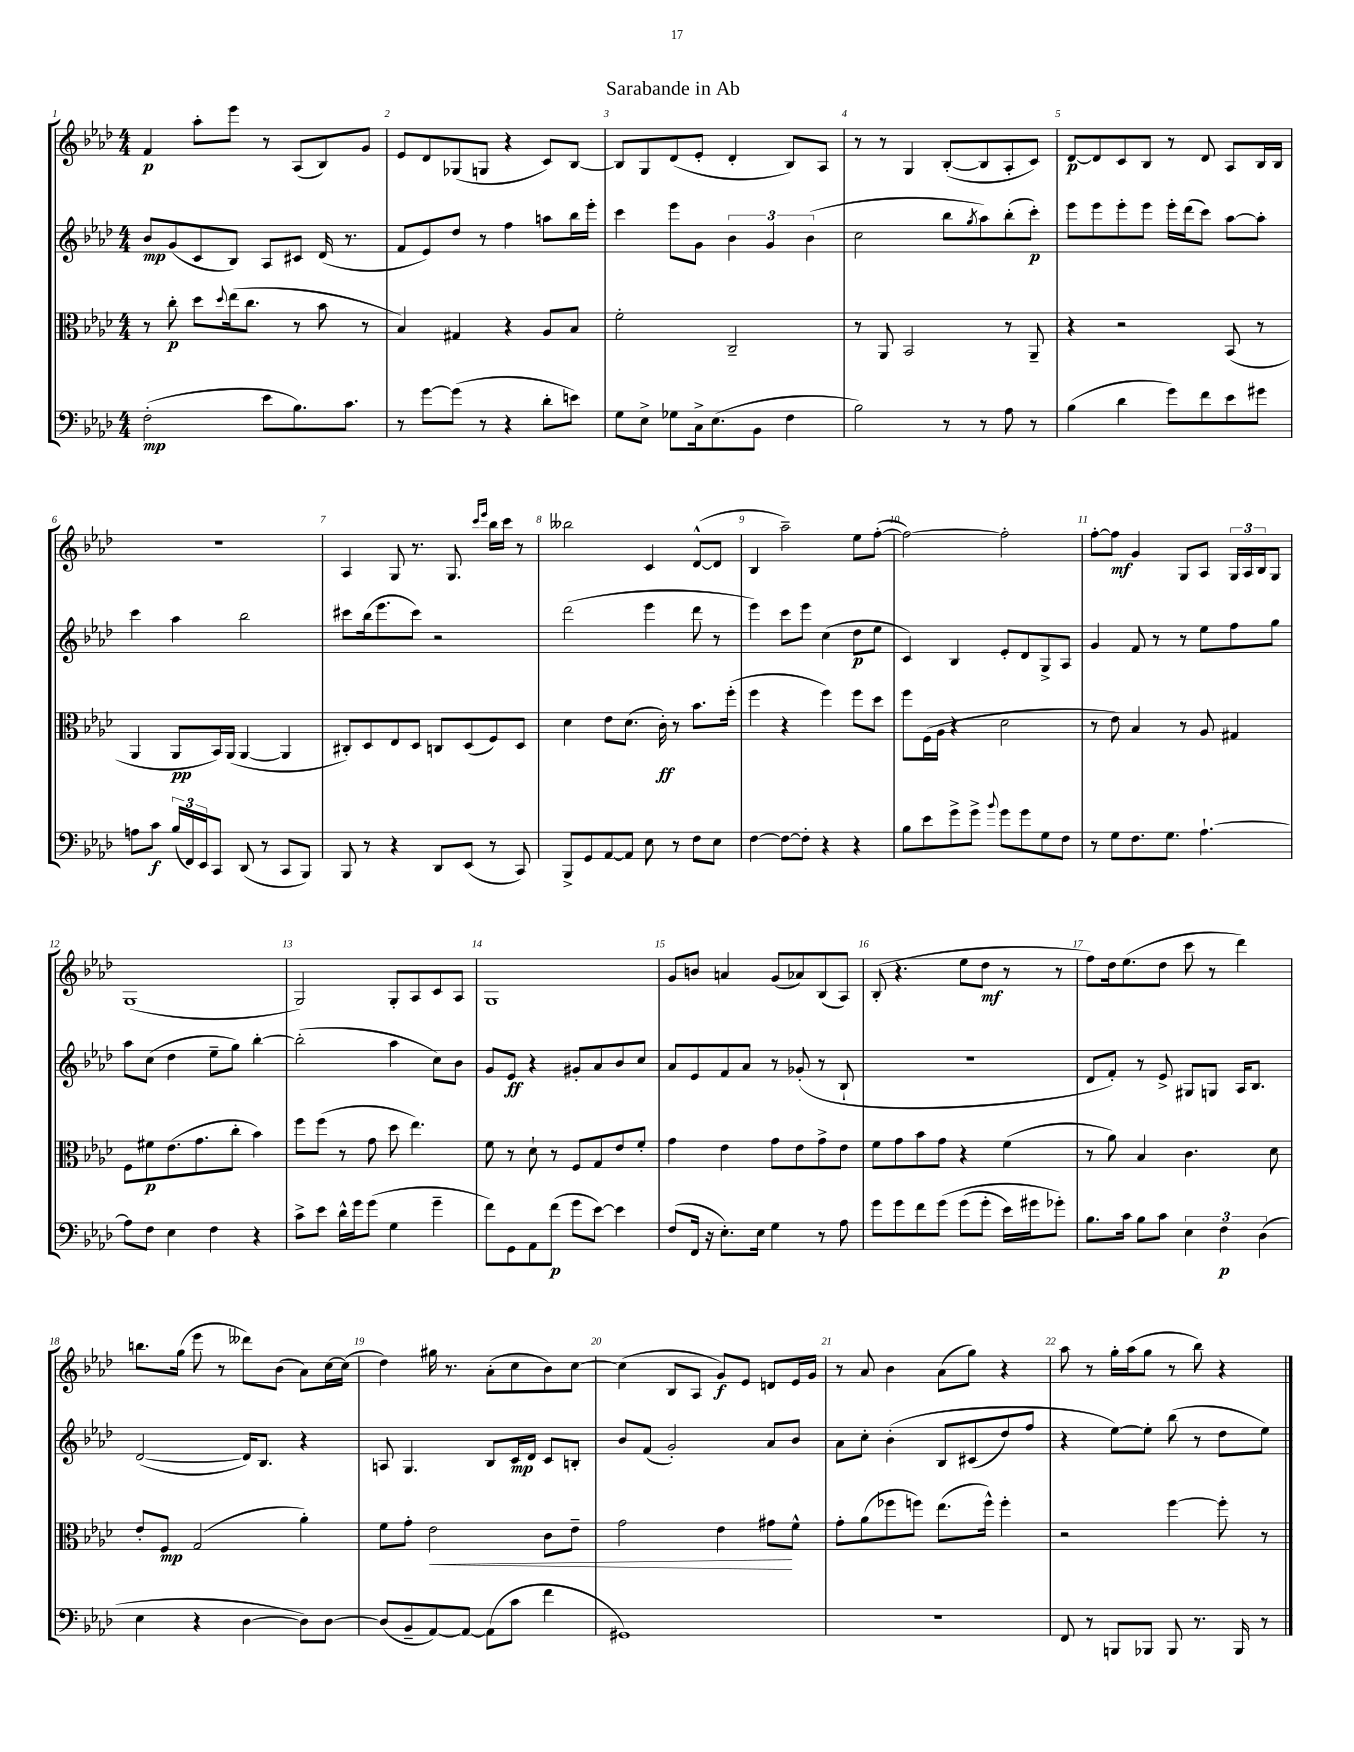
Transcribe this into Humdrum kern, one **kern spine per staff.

**kern	**dynam	**kern	**dynam	**kern	**dynam	**kern	**dynam
*part4	*part4	*part3	*part3	*part2	*part2	*part1	*part1
*staff4	*staff4	*staff3	*staff3	*staff2	*staff2	*staff1	*staff1
*clefF4	*	*clefC3	*	*clefG2	*	*clefG2	*
*k[b-e-a-d-]	*	*k[b-e-a-d-]	*	*k[b-e-a-d-]	*	*k[b-e-a-d-]	*
*M4/4	*	*M4/4	*	*M4/4	*	*M4/4	*
=1	=1	=1	=1	=1	=1	=1	=1
(2F'\	mp	8r	.	8b-/L	mp	4f/	p
.	.	8cc'\	p	(8g/	.	.	.
.	.	8dd-\L	.	8c/	.	8aa-'\L	.
.	.	8qqdd-/	.	.	.	.	.
.	.	(16ee-\k	.	8B-/J)	.	8eee-\J	.
.	.	8.cc\J	.	.	.	.	.
8e-\L	.	.	.	8A-/L	.	8r	.
8.B-\)	.	8r	.	8c#X/J	.	(8A-/L	.
.	.	8b-\	.	(16d-/	.	8B-/)	.
8.c\J	.	.	.	8.r	.	.	.
.	.	8r	.	.	.	8g/J	.
=2	=2	=2	=2	=2	=2	=2	=2
8r	.	4B-/)	.	8f/L	.	8e-/L	.
[8g\L	.	.	.	8e-/)	.	8d-/	.
(8g\J]	.	4G#X/	.	8dd-/J	.	(8G-X/	.
8r	.	.	.	8r	.	8Gn/J	.
4r	.	4r	.	4ff\	.	4r	.
8d-'\L	.	8A-/L	.	8aan\L	.	8c/L)	.
8en\J)	.	8B-/J	.	16bb-\L	.	[8B-/J	.
.	.	.	.	16eee-'\JJ	.	.	.
=3	=3	=3	=3	=3	=3	=3	=3
8G\L	.	2f'\	.	4ccc\	.	8B-/L]	.
8E-^\J	.	.	.	.	.	8G/	.
8G-X\L	.	.	.	8eee-\L	.	(8d-/	.
16C^\k	.	.	.	8g\J	.	8e-'/J	.
(8.E-\	.	.	.	.	.	.	.
.	.	2C~/	.	6b-\	.	4d-'/	.
8BB-\J	.	.	.	.	.	.	.
.	.	.	.	6g/	.	.	.
4F\	.	.	.	.	.	8B-/L)	.
.	.	.	.	(6b-\	.	.	.
.	.	.	.	.	.	8A-/J	.
=4	=4	=4	=4	=4	=4	=4	=4
2B-\)	.	8r	.	2cc\	.	8r	.
.	.	8AA-/	.	.	.	8r	.
.	.	2BB-/	.	.	.	4G/	.
8r	.	.	.	8bb-\L	.	([8B-'/L	.
.	.	.	.	8qgg/	.	.	.
8r	.	.	.	8aa-\)	.	8B-/]	.
8A-\	.	8r	.	(8bb-'\	.	8A-'/	.
8r	.	8AA-~/	.	8ccc'\J)	p	8c/J)	.
=5	=5	=5	=5	=5	=5	=5	=5
(4B-\	.	4r	.	8eee-\L	.	[8d-/L	p
.	.	.	.	8eee-\	.	8d-/]	.
4d-\	.	2r	.	8eee-'\	.	8c/	.
.	.	.	.	8eee-\J	.	8B-/J	.
8g\L)	.	.	.	16eee-'\LL	.	8r	.
.	.	.	.	(16ddd-\J	.	.	.
8f\	.	.	.	8ccc\J)	.	8d-/	.
8e-\	.	(8BB-/	.	[8aa-\L	.	8A-/L	.
8g#X\J	.	8r	.	8aa-'\J]	.	16B-/L	.
.	.	.	.	.	.	16B-/JJ	.
!!LO:LB:g=z
=6	=6	=6	=6	=6	=6	=6	=6
8An\L	.	4AA-/	.	4ccc\	.	1r	.
8c\J	f	.	.	.	.	.	.
(24B-/LL	.	8AA-/L	pp	4aa-\	.	.	.
24FF/)	.	.	.	.	.	.	.
24EE-/J	.	.	.	.	.	.	.
8CC/J	.	16BB-/L)	.	.	.	.	.
.	.	(16AA-/JJ	.	.	.	.	.
(8DD-/	.	[4AA-/	.	2bb-\	.	.	.
8r	.	.	.	.	.	.	.
8CC/L	.	4AA-/]	.	.	.	.	.
8BBB-/J)	.	.	.	.	.	.	.
=7	=7	=7	=7	=7	=7	=7	=7
8BBB-/	.	8C#X'/L)	.	8ccc#X\L	.	4A-/	.
8r	.	8D-/	.	(16bb-\k	.	.	.
.	.	.	.	8.eee-\	.	.	.
4r	.	8E-/	.	.	.	8G/	.
.	.	8D-/J	.	8ccc#\J)	.	8.r	.
8DD-/L	.	8Cn/L	.	2r	.	.	.
.	.	.	.	.	.	8.G/	.
(8EE-/J	.	(8D-/	.	.	.	.	.
.	.	.	.	.	.	16qqccc/LL	.
.	.	.	.	.	.	16qqeee-/JJ	.
8r	.	8F/)	.	.	.	16bb-\LL	.
.	.	.	.	.	.	16ccc\JJ	.
8CC/)	.	8D-/J	.	.	.	8r	.
=8	=8	=8	=8	=8	=8	=8	=8
8BBB-^/L	.	4d-\	.	(2ddd-\	.	2bb--X\	.
8GG/	.	.	.	.	.	.	.
[8AA-/	.	8e-\L	.	.	.	.	.
8AA-/J]	.	(8.d-\J	.	.	.	.	.
8E-\	.	.	.	4eee-\	.	4c/	.
.	.	16c'\)	ff	.	.	.	.
8r	.	8r	.	.	.	.	.
8F\L	.	8.b-\L	.	8ddd-\	.	([8d-^^/L	.
8E-\J	.	.	.	8r	.	8d-/J]	.
.	.	(16ff'\Jk	.	.	.	.	.
=9	=9	=9	=9	=9	=9	=9	=9
[4F\	.	4ff\	.	4eee-\)	.	4B-/	.
8F\L_	.	4r	.	8ccc\L	.	2aa-~\)	.
8F'\J]	.	.	.	8eee-\J	.	.	.
4r	.	4ff\)	.	(4cc\	.	.	.
4r	.	8ff\L	.	8dd-\L	p	8ee-\L	.
.	.	8dd-\J	.	8ee-\J	.	([8ff'\J	.
=10	=10	=10	=10	=10	=10	=10	=10
8B-\L	.	8ff\L	.	4c/)	.	2ff\_)	.
8e-\	.	(16F\L	.	.	.	.	.
.	.	16A-\JJ	.	.	.	.	.
8g^\	.	4r	.	4B-/	.	.	.
8g^\J	.	.	.	.	.	.	.
8qqb-/	.	.	.	.	.	.	.
8g\L	.	2d-\	.	8e-'/L	.	2ff'\]	.
8g\	.	.	.	8d-/	.	.	.
8G\	.	.	.	8G^/	.	.	.
8F\J	.	.	.	8A-/J	.	.	.
=11	=11	=11	=11	=11	=11	=11	=11
8r	.	8r	.	4g/	.	[8ff'\L	.
8G\L	.	8e-\)	.	.	.	8ff\J]	mf
8.F\	.	4B-/	.	8f/	.	4g/	.
.	.	.	.	8r	.	.	.
8.G\J	.	.	.	.	.	.	.
.	.	8r	.	8r	.	8G/L	.
[4.A-`\	.	8A-/	.	8ee-\L	.	8A-/J	.
.	.	4G#X/	.	8ff\	.	24G/LL	.
.	.	.	.	.	.	24A-/	.
.	.	.	.	.	.	24B-/J	.
.	.	.	.	8gg\J	.	8G/J	.
!!LO:LB:g=z
=12	=12	=12	=12	=12	=12	=12	=12
8A-\L]	.	8F\L	.	8aa-\L	.	(1G	.
8F\J	.	8f#X\	p	(8cc\J	.	.	.
4E-\	.	(8.e-\	.	4dd-\	.	.	.
.	.	8.g\	.	.	.	.	.
4F\	.	.	.	8ee-~\L	.	.	.
.	.	8cc'\J	.	8gg\J)	.	.	.
4r	.	4b-\)	.	[4bb-'\	.	.	.
=13	=13	=13	=13	=13	=13	=13	=13
8c^\L	.	8ff\L	.	(2bb-'\]	.	2G/)	.
8e-\J	.	(8ff\J	.	.	.	.	.
16d-^^\LL	.	8r	.	.	.	.	.
16g\J	.	.	.	.	.	.	.
(8g\J	.	8g\	.	.	.	.	.
4G\	.	8dd-\	.	4aa-\	.	8G'/L	.
.	.	4.ee-\)	.	.	.	8A-/	.
4g~\	.	.	.	8cc\L)	.	8c/	.
.	.	.	.	8b-\J	.	8A-/J	.
=14	=14	=14	=14	=14	=14	=14	=14
8f\L)	.	8f\	.	8g/L	.	1G	.
8GG\	.	8r	.	8e-/J	ff	.	.
8AA-\	.	8d-`\	.	4r	.	.	.
(8f\J	p	8r	.	.	.	.	.
8g\L	.	8F/L	.	8g#X'/L	.	.	.
[8e-\J)	.	8G/	.	8a-/	.	.	.
4e-\]	.	8e-/	.	8b-/	.	.	.
.	.	8f'/J	.	8cc/J	.	.	.
=15	=15	=15	=15	=15	=15	=15	=15
(8F/L	.	4g\	.	8a-/L	.	8g/L	.
16FF/Jk	.	.	.	8e-/	.	8bn/J	.
16r	.	.	.	.	.	.	.
8.E-'\L)	.	4e-\	.	8f/	.	4an/	.
.	.	.	.	8a-/J	.	.	.
16E-\Jk	.	.	.	.	.	.	.
4G\	.	8g\L	.	8r	.	(8g/L	.
.	.	8e-\	.	(8g-X'/	.	8a-X/)	.
8r	.	8g^\	.	8r	.	(8B-/	.
8A-\	.	8e-\J	.	8B-`/	.	8A-/J)	.
=16	=16	=16	=16	=16	=16	=16	=16
8g\L	.	8f\L	.	1r	.	(8B-'/	.
8g\	.	8g\	.	.	.	4.r	.
8f\	.	8b-\	.	.	.	.	.
(8g\J	.	8g\J	.	.	.	.	.
(8g\L	.	4r	.	.	.	8ee-\L	.
8g'\J	.	.	.	.	.	8dd-\J	mf
16e-\LL)	.	(4f\	.	.	.	8r	.
16g#X\J	.	.	.	.	.	.	.
8g-X'\J)	.	.	.	.	.	8r	.
=17	=17	=17	=17	=17	=17	=17	=17
8.B-\L	.	8r	.	8d-/L	.	8ff\L)	.
.	.	8a-\)	.	8f'/J)	.	16dd-\k	.
16c\Jk	.	.	.	.	.	(8.ee-\	.
8B-\L	.	4B-/	.	8r	.	.	.
8c\J	.	.	.	8e-^/	.	8dd-\J	.
6E-\	.	4.c\	.	8G#X/L	.	8ccc\	.
.	.	.	.	8Gn/J	.	8r	.
6F\	p	.	.	.	.	.	.
.	.	.	.	16A-/KL	.	4ddd-\)	.
.	.	.	.	8.B-/J	.	.	.
(6D-\	.	.	.	.	.	.	.
.	.	8d-\	.	.	.	.	.
!!LO:LB:g=z
=18	=18	=18	=18	=18	=18	=18	=18
4E-\	.	8e-'/L	.	([2d-/	.	8.bbn\L	.
.	.	8F/J	mp	.	.	.	.
.	.	.	.	.	.	(16gg\Jk	.
4r	.	(2G/	.	.	.	8eee-\	.
.	.	.	.	.	.	8r	.
[4D-\	.	.	.	16d-/KL])	.	8ddd--X\L)	.
.	.	.	.	8.B-/J	.	.	.
.	.	.	.	.	.	(8b-\J	.
8D-\L])	.	4a-'\)	.	4r	.	8a-\L)	.
[8D-\J	.	.	.	.	.	[16cc\L	.
.	.	.	.	.	.	(16cc\JJ]	.
=19	=19	=19	=19	=19	=19	=19	=19
(8D-/L]	.	8f\L	.	8An/	.	4dd-\)	.
8BB-~/	.	8g'\J	.	4.G/	.	.	.
!	!	!	!LO:HP:b	!	!	!	!
[8AA-/)	.	2e-\	<	.	.	16gg#X\	.
.	.	.	.	.	.	8.r	.
8AA-/J_	.	.	.	.	.	.	.
(8AA-\L]	.	.	.	8B-/L	.	(8a-'\L	.
8c\J	.	.	.	16c/L	mp	8cc\	.
.	.	.	.	16d-/JJ	.	.	.
4f\	.	8c\L	.	8c/L	.	8b-\)	.
.	.	8e-~\J	.	8Bn'/J	.	[8cc\J	.
=20	=20	=20	=20	=20	=20	=20	=20
1GG#X)	.	2g\	.	8b-/L	.	(4cc\]	.
.	.	.	.	(8f/J	.	.	.
.	.	.	.	2g'/)	.	8B-/L	.
.	.	.	.	.	.	8A-/J	.
.	.	4e-\	.	.	.	8g/L)	f
.	.	.	.	.	.	8e-/J	.
.	.	8g#X\L	.	8a-/L	.	8dn/L	.
.	.	8f^^\J	[	8b-/J	.	16e-/L	.
.	.	.	.	.	.	16g/JJ	.
=21	=21	=21	=21	=21	=21	=21	=21
1r	.	8g'\L	.	8a-\L	.	8r	.
.	.	(8a-\	.	8cc'\J	.	8a-/	.
.	.	8ff-X\	.	(4b-'\	.	4b-\	.
.	.	8ffn\J)	.	.	.	.	.
.	.	(8.ee-\L	.	8B-/L	.	(8a-\L	.
.	.	.	.	(8c#X/	.	8gg\J)	.
.	.	16ff^^\Jk)	.	.	.	.	.
.	.	4ff'\	.	8dd-/)	.	4r	.
.	.	.	.	8ff/J	.	.	.
=22	=22	=22	=22	=22	=22	=22	=22
8FF/	.	2r	.	4r	.	8aa-\	.
8r	.	.	.	.	.	8r	.
8BBBn/L	.	.	.	[8ee-\L)	.	16gg'\LL	.
.	.	.	.	.	.	(16aa-\J	.
8BBB-X/J	.	.	.	8ee-'\J]	.	8gg\J	.
8BBB-/	.	[4ff\	.	(8bb-\	.	8r	.
8.r	.	.	.	8r	.	8bb-\)	.
.	.	8ff'\]	.	8dd-\L	.	4r	.
16BBB-/	.	.	.	.	.	.	.
8r	.	8r	.	8ee-\J)	.	.	.
==	==	==	==	==	==	==	==
*-	*-	*-	*-	*-	*-	*-	*-
